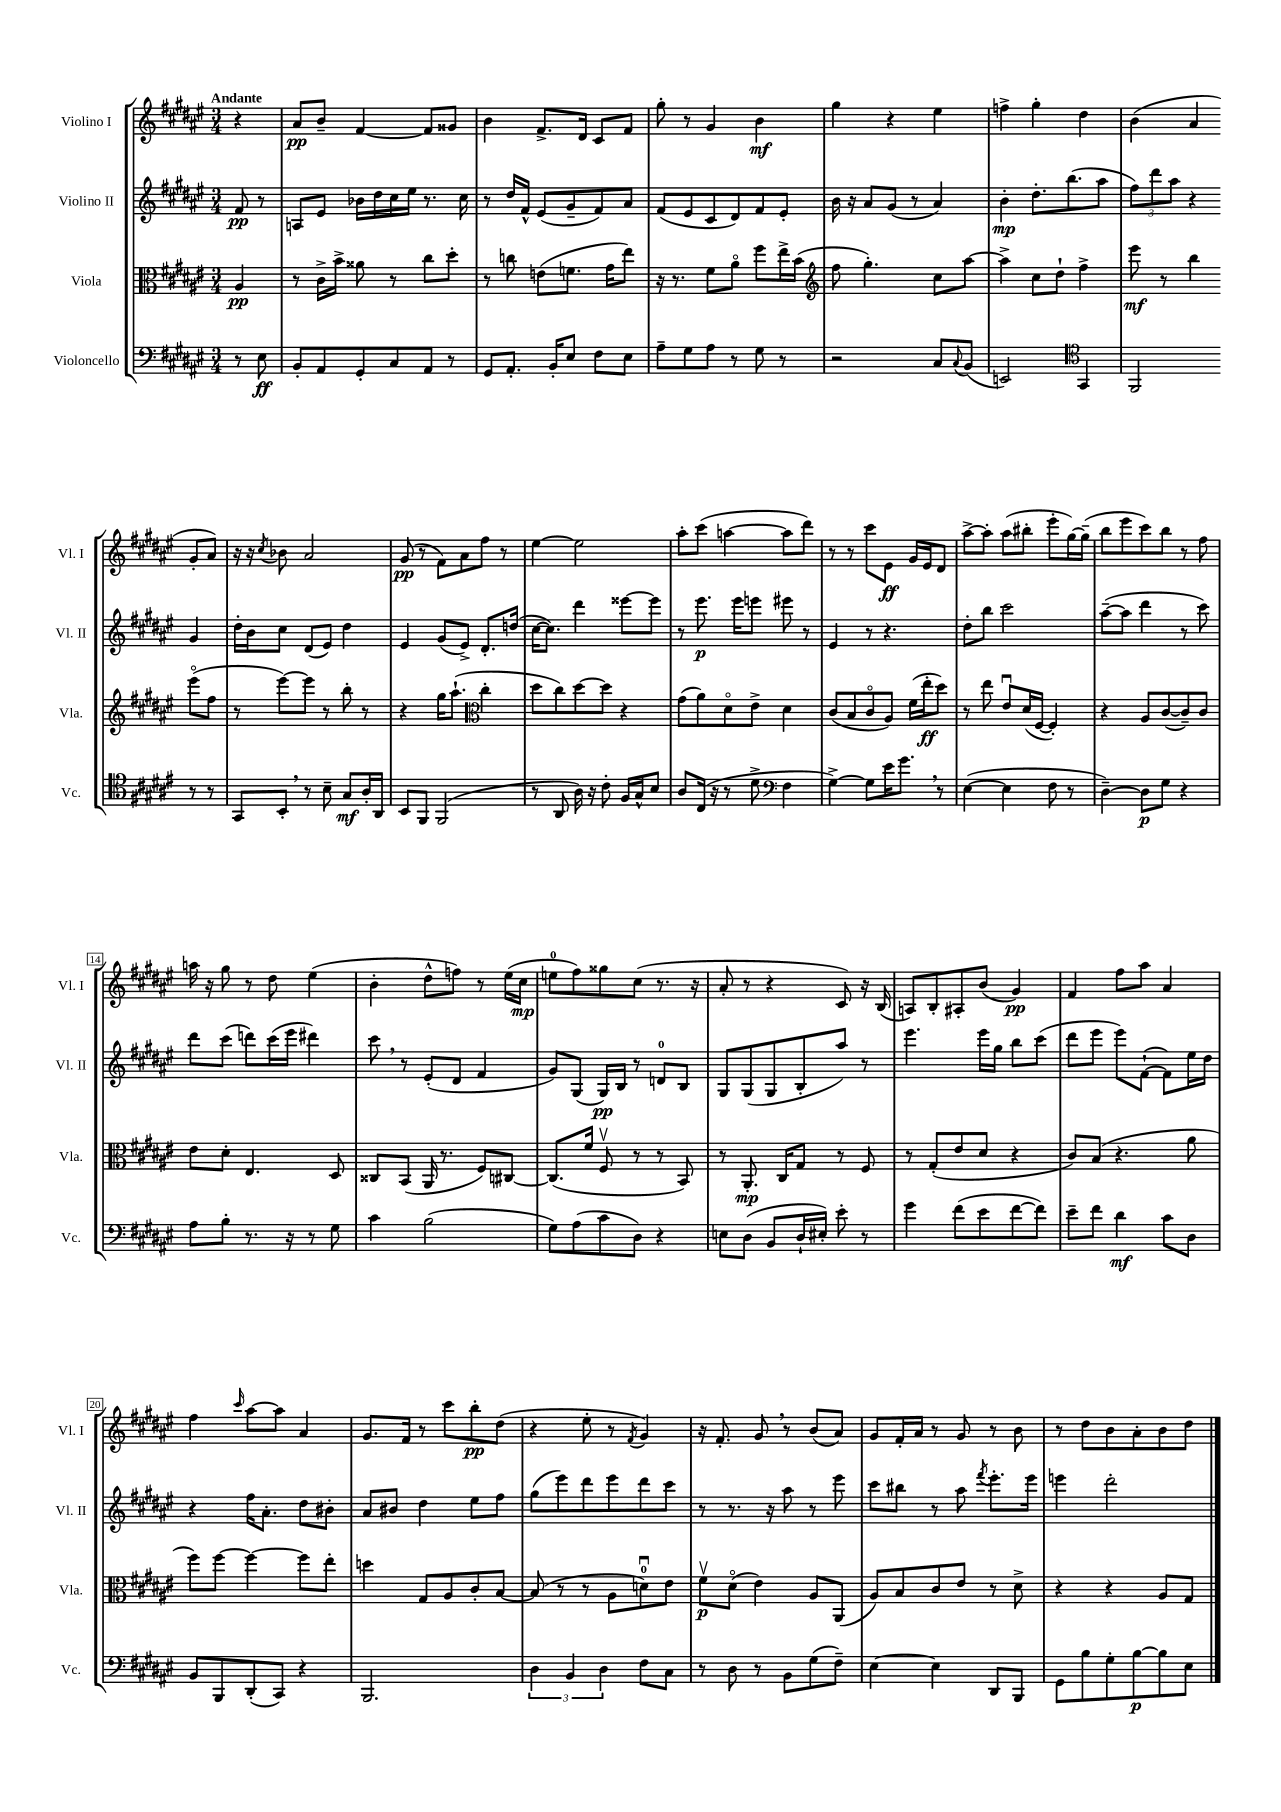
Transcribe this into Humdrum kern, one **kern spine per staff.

**kern	**dynam	**kern	**dynam	**kern	**dynam	**kern	**dynam
*part4	*part4	*part3	*part3	*part2	*part2	*part1	*part1
*staff4	*staff4	*staff3	*staff3	*staff2	*staff2	*staff1	*staff1
*I"Violoncello	*	*I"Viola	*	*I"Violino II	*	*I"Violino I	*
*I'Vc.	*	*I'Vla.	*	*I'Vl. II	*	*I'Vl. I	*
*clefF4	*	*clefC3	*	*clefG2	*	*clefG2	*
*k[f#c#g#d#a#e#]	*	*k[f#c#g#d#a#e#]	*	*k[f#c#g#d#a#e#]	*	*k[f#c#g#d#a#e#]	*
*M3/4	*	*M3/4	*	*M3/4	*	*M3/4	*
=	=	=	=	=	=	=	=
!	!	!	!	!	!	!LO:TX:a:B:t=Andante	!
8r	.	4A#/	pp	8f#/	pp	4r	.
8E#\	ff	.	.	8r	.	.	.
=1	=1	=1	=1	=1	=1	=1	=1
8BB'/L	.	8r	.	8An/L	.	8a#/L	pp
8AA#/	.	16c#^\LL	.	8e#/J	.	8b~/J	.
.	.	16b^\JJ	.	.	.	.	.
8GG#'/	.	8a##X\	.	16b-X\LL	.	[4f#/	.
.	.	.	.	16dd#\	.	.	.
8C#/	.	8r	.	16cc#\	.	.	.
.	.	.	.	16ee#\JJ	.	.	.
8AA#/J	.	8cc#\L	.	8.r	.	8f#/L]	.
8r	.	8dd#'\J	.	.	.	8g##X/J	.
.	.	.	.	16cc#\	.	.	.
=2	=2	=2	=2	=2	=2	=2	=2
8GG#/L	.	8r	.	8r	.	4b\	.
8.AA#'/J	.	8ccn\	.	16dd#/LL	.	.	.
.	.	.	.	16f#^^/JJ	.	.	.
.	.	(8en\L	.	(8e#/L	.	8.f#^/L	.
16BB'/KL	.	.	.	.	.	.	.
8E#/J	.	8.fn\J	.	8g#~/	.	.	.
.	.	.	.	.	.	16d#/Jk	.
8F#\L	.	.	.	8f#/)	.	8c#/L	.
.	.	16g#\KL	.	.	.	.	.
8E#\J	.	8ee#\J)	.	8a#/J	.	8f#/J	.
=3	=3	=3	=3	=3	=3	=3	=3
8A#~\L	.	16r	.	(8f#/L	.	8gg#'\	.
.	.	8.r	.	.	.	.	.
8G#\	.	.	.	8e#/	.	8r	.
8A#\J	.	8f#\L	.	8c#/	.	4g#/	.
8r	.	8a#\J	.	8d#/)	.	.	.
8G#\	.	8ff#\L	.	8f#/	.	4b\	mf
8r	.	16ee#^\L	.	8e#'/J	.	.	.
.	.	(16b\JJ	.	.	.	.	.
=4	=4	=4	=4	=4	=4	=4	=4
*	*	*clefG2	*	*	*	*	*
2r	.	8ff#\	.	16b\	.	4gg#\	.
.	.	.	.	16r	.	.	.
.	.	4.gg#'\)	.	8a#/L	.	.	.
.	.	.	.	(8g#/J	.	4r	.
.	.	.	.	8r	.	.	.
8C#/L	.	8cc#\L	.	4a#/)	.	4ee#\	.
8qqC#/	.	.	.	.	.	.	.
(8BB/J	.	[8aa#\J	.	.	.	.	.
=5	=5	=5	=5	=5	=5	=5	=5
2EEn/)	.	4aa#^\]	.	4b'\	mp	4ffn^\	.
.	.	8cc#\L	.	8.dd#'\L	.	4gg#'\	.
.	.	8dd#`\J	.	.	.	.	.
.	.	.	.	(8.bb\	.	.	.
*clefC4	*	*	*	*	*	*	*
4GG#/	.	4ff#^\	.	.	.	4dd#\	.
.	.	.	.	8aa#\J	.	.	.
=6	=6	=6	=6	=6	=6	=6	=6
2FF#/	.	8eee#\	mf	12ff#\L)	.	(4b\	.
.	.	.	.	12ddd#\	.	.	.
.	.	8r	.	.	.	.	.
.	.	.	.	12aa#\J	.	.	.
.	.	4bb\	.	4r	.	4a#/	.
8r	.	(8eee#\L	.	4g#/	.	8g#'/L	.
8r	.	8ff#\J	.	.	.	8a#/J)	.
!!LO:LB:g=z
=7	=7	=7	=7	=7	=7	=7	=7
8GG#/L	.	8r	.	16dd#'\LL	.	16r	.
.	.	.	.	16b\J	.	16r	.
.	.	.	.	.	.	8qcc#/	.
8BB',/J	.	[8eee#\L)	.	8cc#\J	.	8b-X\	.
8r	.	8eee#\J]	.	(8d#/L	.	2a#/	.
8B~\	.	8r	.	8e#/J)	.	.	.
8G#/L	mf	8bb'\	.	4dd#\	.	.	.
16A#'/L	.	8r	.	.	.	.	.
16AA#/JJ	.	.	.	.	.	.	.
=8	=8	=8	=8	=8	=8	=8	=8
8BB/L	.	4r	.	4e#/	.	(8g#/	pp
8FF#/J	.	.	.	.	.	8r	.
(2FF#/	.	16gg#\KL	.	(8g#/L	.	8f#\L)	.
.	.	(8.aa#`\J	.	.	.	.	.
.	.	.	.	8e#^/J)	.	8a#\	.
*	*	*clefC3	*	*	*	*	*
.	.	4cc#'\	.	8.d#'/L	.	8ff#\J	.
.	.	.	.	.	.	8r	.
.	.	.	.	(16ddn/Jk	.	.	.
=9	=9	=9	=9	=9	=9	=9	=9
8r	.	8dd#\L	.	[16cc#\KL	.	[4ee#\	.
.	.	.	.	8.cc#\J])	.	.	.
8AA#/	.	8cc#\)	.	.	.	.	.
16A#\)	.	[8dd#\	.	4ddd#\	.	2ee#\]	.
16r	.	.	.	.	.	.	.
8c#'\	.	8dd#\J]	.	.	.	.	.
16F#/LL	.	4r	.	[8eee##X\L	.	.	.
16G#^^/J	.	.	.	.	.	.	.
8B/J	.	.	.	8eee##\J]	.	.	.
=10	=10	=10	=10	=10	=10	=10	=10
8A#/L	.	(8g#\L	.	8r	.	8aa#'\L	.
(16C#/Jk	.	8a#\)	.	8.eee#\	p	(8ccc#\J	.
16r	.	.	.	.	.	.	.
8r	.	8d#\	.	.	.	[4aan\	.
.	.	.	.	16eee#\KL	.	.	.
8d#^\	.	8e#^\J	.	8eeen\J	.	.	.
*clefF4	*	*	*	*	*	*	*
4F#\	.	4d#\	.	8eee#X\	.	8aa\L]	.
.	.	.	.	8r	.	8ddd#\J)	.
=11	=11	=11	=11	=11	=11	=11	=11
[4G#^\)	.	(8c#/L	.	4e#/	.	8r	.
.	.	8B/	.	.	.	8r	.
8G#\L]	.	8c#/	.	8r	.	8ccc#\L	.
16e#\K	.	8A#/J)	.	4.r	.	8e#\J	ff
8.g#,\J	.	.	.	.	.	.	.
.	.	(16f#\LL	.	.	.	16g#/LL	.
.	.	16ee#'\J	ff	.	.	16e#/J	.
8r	.	8dd#\J)	.	.	.	8d#/J	.
=12	=12	=12	=12	=12	=12	=12	=12
([4E#\	.	8r	.	8dd#'\L	.	[8aa#^\L	.
.	.	8ee#\	.	8bb\J	.	8aa#'\J]	.
4E#\]	.	8e#u/L	.	2ccc#\	.	(8aa#\L	.
.	.	(16d#/L	.	.	.	8bb#X'\J	.
.	.	[16F#/JJ	.	.	.	.	.
8F#\	.	4F#'/])	.	.	.	8eee#'\L	.
8r	.	.	.	.	.	[16gg#\L)	.
.	.	.	.	.	.	(16gg#~\JJ]	.
=13	=13	=13	=13	=13	=13	=13	=13
[4D#~\)	.	4r	.	([8aa#~\L	.	8bb\L	.
.	.	.	.	8aa#\J]	.	8eee#\	.
8D#\L]	p	8A#/L	.	4ddd#\	.	8ccc#\)	.
8G#\J	.	([8c#/	.	.	.	8bb\J	.
4r	.	8c#~/])	.	8r	.	8r	.
.	.	8c#/J	.	8ccc#\)	.	8ff#\	.
!!LO:LB:g=z
=14	=14	=14	=14	=14	=14	=14	=14
8A#\L	.	8e#\L	.	8ddd#\L	.	16aan\	.
.	.	.	.	.	.	16r	.
8B'\J	.	8d#'\J	.	(8ccc#\J	.	8gg#\	.
8.r	.	4.E#/	.	8dddn\L)	.	8r	.
.	.	.	.	(16ccc#\L	.	8dd#\	.
16r	.	.	.	16eee#\JJ	.	.	.
8r	.	.	.	4ddd#X\)	.	(4ee#\	.
8G#\	.	8D#/	.	.	.	.	.
=15	=15	=15	=15	=15	=15	=15	=15
4c#\	.	8C##X/L	.	8ccc#,\	.	4b'\	.
.	.	(8BB/J	.	8r	.	.	.
(2B\	.	16AA#/	.	(8e#'/L	.	8dd#^^\L	.
.	.	8.r	.	.	.	.	.
.	.	.	.	8d#/J	.	8ffn\J)	.
.	.	8F#/L)	.	4f#/	.	8r	.
.	.	[8C#X/J	.	.	.	(16ee#\LL	.
.	.	.	.	.	.	16cc#\JJ	mp
=16	=16	=16	=16	=16	=16	=16	=16
8G#\L)	.	(8.C#/L]	.	8g#/L)	.	8een\L	.
(8A#\	.	.	.	(8G#/J	.	8ff#\)	.
.	.	16f#/Jk	.	.	.	.	.
8c#\	.	8F#v/	.	16G#/LL)	pp	8gg##X\	.
.	.	.	.	16B/JJ	.	.	.
8D#\J)	.	8r	.	8r	.	(8cc#\J	.
4r	.	8r	.	8dn/L	.	8.r	.
.	.	8BB/)	.	8B/J	.	.	.
.	.	.	.	.	.	16r	.
=17	=17	=17	=17	=17	=17	=17	=17
8En\L	.	8r	.	8G#/L	.	8a#'/	.
(8D#\J	.	8.AA#'/	mp	(8G#/	.	8r	.
8BB/L	.	.	.	8G#/	.	4r	.
.	.	16C#/KL	.	.	.	.	.
16D#`/L	.	8G#/J	.	8B'/	.	.	.
16E#X'/JJ)	.	.	.	.	.	.	.
8e#'\	.	8r	.	8aa#/J)	.	8c#/)	.
8r	.	8F#/	.	8r	.	16r	.
.	.	.	.	.	.	(16B/	.
=18	=18	=18	=18	=18	=18	=18	=18
4g#\	.	8r	.	4.eee#\	.	8An/L)	.
.	.	(8G#'/L	.	.	.	8B'/	.
(8f#\L	.	8e#/	.	.	.	8A#X'/	.
8e#\	.	8d#/J	.	16eee#\LL	.	(8b/J	.
.	.	.	.	16gg#\JJ	.	.	.
[8f#\	.	4r	.	8bb\L	.	4g#/)	pp
8f#\J])	.	.	.	(8ccc#\J	.	.	.
=19	=19	=19	=19	=19	=19	=19	=19
8e#~\L	.	8c#/L)	.	8ddd#\L	.	4f#/	.
8f#\J	.	(8B/J	.	8eee#\J	.	.	.
4d#\	mf	4.r	.	8eee#\L)	.	8ff#\L	.
.	.	.	.	([8f#`\J	.	8aa#\J	.
8c#\L	.	.	.	8f#\L])	.	4a#/	.
8D#\J	.	8a#\	.	16ee#\L	.	.	.
.	.	.	.	16dd#\JJ	.	.	.
!!LO:LB:g=z
=20	=20	=20	=20	=20	=20	=20	=20
8BB/L	.	8ff#\L)	.	4r	.	4ff#\	.
8BBB/	.	[8ff#\J	.	.	.	.	.
.	.	.	.	.	.	16qqccc#/	.
(8DD#'/	.	4ff#\_	.	16ff#\KL	.	[8aa#\L	.
.	.	.	.	8.a#'\J	.	.	.
8CC#/J)	.	.	.	.	.	8aa#\J]	.
4r	.	8ff#\L]	.	8dd#\L	.	4a#/	.
.	.	8ee#'\J	.	8b#X'\J	.	.	.
=21	=21	=21	=21	=21	=21	=21	=21
2.BBB/	.	4ddn\	.	8a#/L	.	8.g#/L	.
.	.	.	.	8b#X/J	.	.	.
.	.	.	.	.	.	16f#/Jk	.
.	.	8G#/L	.	4dd#\	.	8r	.
.	.	8A#/	.	.	.	8ccc#\L	.
.	.	8c#'/	.	8ee#\L	.	8bb'\	pp
.	.	[8B/J	.	8ff#\J	.	(8dd#\J	.
=22	=22	=22	=22	=22	=22	=22	=22
6D#\	.	(8B/]	.	(8gg#\L	.	4r	.
.	.	8r	.	8eee#\)	.	.	.
6BB/	.	.	.	.	.	.	.
.	.	8r	.	8ddd#\	.	8ee#'\	.
6D#\	.	.	.	.	.	.	.
.	.	8A#\L	.	8eee#\	.	8r	.
.	.	.	.	.	.	8qf#/	.
8F#\L	.	8dnu\)	.	8ddd#\	.	4g#/)	.
8C#\J	.	8e#\J	.	8ccc#\J	.	.	.
=23	=23	=23	=23	=23	=23	=23	=23
8r	.	8f#v\L	p	8r	.	16r	.
.	.	.	.	.	.	8.f#'/	.
8D#\	.	(8d#\J	.	8.r	.	.	.
8r	.	4e#\)	.	.	.	8g#,/	.
.	.	.	.	16r	.	.	.
8BB\L	.	.	.	8aa#\	.	8r	.
(8G#\	.	8A#/L	.	8r	.	(8b/L	.
8F#~\J)	.	(8AA#/J	.	8eee#\	.	8a#/J)	.
=24	=24	=24	=24	=24	=24	=24	=24
[4E#\	.	8A#/L)	.	8ccc#\L	.	8g#/L	.
.	.	8B/	.	8bb#X\J	.	16f#'/L	.
.	.	.	.	.	.	16a#/JJ	.
4E#\]	.	8c#/	.	8r	.	8r	.
.	.	8e#/J	.	8aa#\	.	8g#/	.
.	.	.	.	8qfff#/	.	.	.
8DD#/L	.	8r	.	8.eee#'\L	.	8r	.
8BBB/J	.	8d#^\	.	.	.	8b\	.
.	.	.	.	16eee#\Jk	.	.	.
=25	=25	=25	=25	=25	=25	=25	=25
8GG#\L	.	4r	.	4eeen\	.	8r	.
8B\	.	.	.	.	.	8dd#\L	.
8G#'\	.	4r	.	2ddd#'\	.	8b\	.
[8B\	p	.	.	.	.	8a#'\	.
8B\]	.	8A#/L	.	.	.	8b\	.
8E#\J	.	8G#/J	.	.	.	8dd#\J	.
==	==	==	==	==	==	==	==
*-	*-	*-	*-	*-	*-	*-	*-
